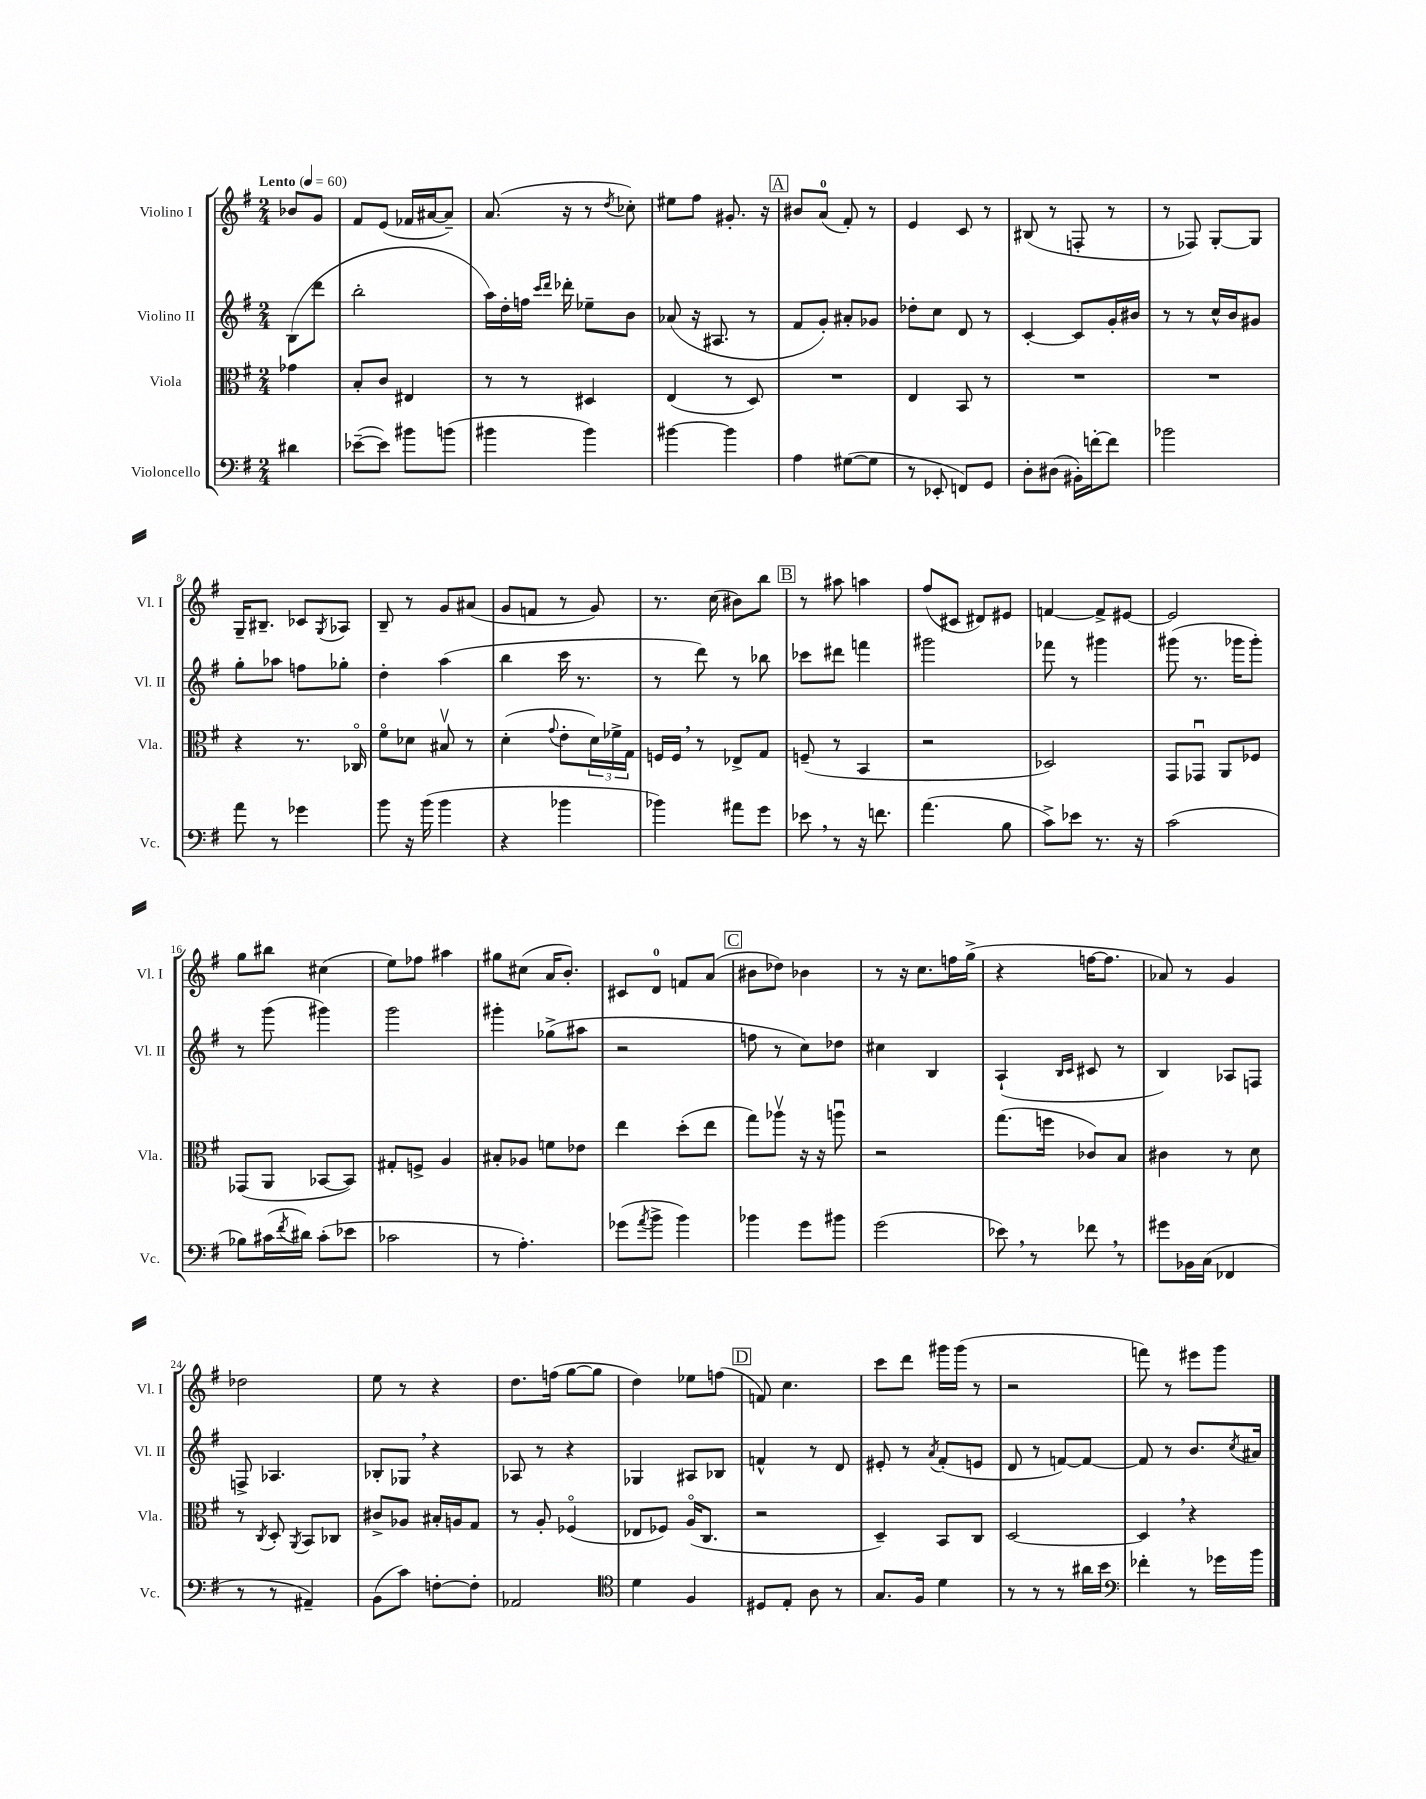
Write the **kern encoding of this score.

**kern	**kern	**kern	**kern
*staff4	*staff3	*staff2	*staff1
*clefF4	*clefC3	*clefG2	*clefG2
*k[f#]	*k[f#]	*k[f#]	*k[f#]
*M2/4	*M2/4	*M2/4	*M2/4
*MM60	*MM60	*MM60	*MM60
4d#	4g-	(8B	8b-
.	.	8ddd	8g
=	=	=	=
([8e-~	8B'	2bb'	8f#
8e-])	8c	.	(8e
8b#	4E#	.	16f-
.	.	.	[16a#
(8b	.	.	8a#~])
=	=	=	=
4b#	8r	16aa)	(8.a
.	.	16dd'	.
.	8r	16ff	.
.	.	16qqccc	.
.	.	16qqddd	.
.	.	16ddd-'	16r
4b#)	4D#	8ee-~	8r
.	.	.	8qdd
.	.	8b	8cc-')
=	=	=	=
[4b#	(4E	(8a-	8ee#
.	.	16r	8ff#
.	.	8.A#	.
4b#]	8r	.	8.g#'
.	8D)	8r	.
.	.	.	16r
=	=	=	=
4A	2r	8f#	8b#
.	.	8g')	(8a
([8G#	.	8a#'	8f#')
8G#]	.	8g-	8r
=	=	=	=
8r	4E	8dd-'	4e
8EE-'	.	8cc	.
8FF)	8BB	8d	8c
8GG	8r	8r	8r
=	=	=	=
8D'	2r	[4c'	(8B#
(8D#	.	.	8r
16BB#')	.	8c]	8F'
[16f'	.	.	.
8f]	.	16g'	8r
.	.	16b#	.
=	=	=	=
2b-	2r	8r	8r
.	.	8r	8F-)
.	.	16cc^^	[8G'
.	.	16b	.
.	.	8g#	8G]
=	=	=	=
8a	4r	8gg'	16G~
.	.	.	8.B#~
8r	.	8aa-	.
4g-	8.r	8ff	8c-
.	.	.	8qG
.	.	8gg-'	8A-
.	16C-o	.	.
=	=	=	=
8b	8f#o	4dd'	8B~
16r	8d-	.	8r
(16b	.	.	.
4b	8B#v	(4aa	8g
.	8r	.	(8a#
=	=	=	=
4r	(4d'	4bb	8g
.	.	.	8f
.	8qqg	.	.
4b-	8e'	16ccc	8r
.	.	8.r	.
.	24d)	.	8g)
.	24f-^	.	.
.	24G	.	.
=	=	=	=
4b-)	16F	8r	8.r
.	16F	.	.
.	8r	8ddd)	.
.	.	.	(16cc
8a#	8E-^	8r	8b#)
8g	8G	8bb-	8bb
=	=	=	=
8e-	(8F~	8ccc-	8r
8r	8r	8ddd#	8aa#
16r	4BB	4fff	4aa
8.f	.	.	.
=	=	=	=
(4.a	2r	2ggg#	(8ff#
.	.	.	8c#
.	.	.	8d#)
8B	.	.	8e#
=	=	=	=
8c^)	2D-)	8fff-	[4f
8e-	.	8r	.
8.r	.	4ggg#	8f^]
.	.	.	[8e#
16r	.	.	.
=	=	=	=
(2c	8GG	(8ggg#	2e#]
.	8GG-u	8.r	.
.	8AA	.	.
.	.	16ggg-	.
.	8F-	8ggg-')	.
=	=	=	=
8B-)	(8GG-	8r	8gg
(16c#	8AA	(8ggg	8bb#
8qf#	.	.	.
16d#)	.	.	.
(8c#'	[8BB-	4ggg#)	(4cc#
8e-	8BB-])	.	.
=	=	=	=
2c-	8G#'	2ggg	8ee)
.	8F^	.	8ff-
.	4A	.	4aa#
=	=	=	=
8r	8B#'	4ggg#'	8gg#
4.A')	8A-	.	(8cc#
.	8f	(8gg-^	16a
.	.	.	8.b')
.	8e-	8aa#	.
=	=	=	=
(8g-	4ee	2r	8c#
8qa	.	.	.
8b^	.	.	8d
4b)	(8dd'	.	8f
.	8ee	.	(8a
=	=	=	=
4b-	8gg)	8ff	8b#
.	8aa-v	8r	8dd-)
8g	16r	8cc)	4b-
.	16r	.	.
8b#	8aau	8dd-	.
=	=	=	=
(2g	2r	4cc#	8r
.	.	.	16r
.	.	.	8.cc
.	.	4B	.
.	.	.	16ff
.	.	.	(16gg^
=	=	=	=
8e-)	(8.gg	(4A`	4r
8r	.	.	.
.	16ff	.	.
.	.	16qqB	.
.	.	16qqc	.
8f-	8c-)	8c#	[16ff
.	.	.	8.ff]
8r	8B	8r	.
=	=	=	=
8g#	4c#	4B)	8a-)
16BB-	.	.	8r
(16C	.	.	.
4FF-	8r	8A-	4g
.	8d	8F	.
=	=	=	=
8r	8r	8F^	2dd-
.	8qC	.	.
8r	8D'	4.A-	.
.	8qAA	.	.
4AA#~)	8BB	.	.
.	8C-	.	.
=	=	=	=
(8BB	8c#^	8B-'	8ee
8c)	8A-	8G-	8r
[8F'	16B#'	4r	4r
.	16A	.	.
8F']	8G	.	.
=	=	=	=
2AA-	8r	8A-	8.dd
.	8A'	8r	.
.	.	.	(16ff
.	(4F-o	4r	[8gg
.	.	.	8gg]
=	=	=	=
*clefC4	*	*	*
4d	8E-	4G-	4dd)
.	8F-)	.	.
4F#	(16Ao	8A#	8ee-
.	8.C	.	.
.	.	8B-	(8ff
=	=	=	=
8D#	2r	4f^^	8f)
8E'	.	.	4.cc
8A	.	8r	.
8r	.	8d	.
=	=	=	=
8.G	4D~)	8e#'	8ccc
.	.	8r	8ddd
16F#	.	.	.
.	.	8qa	.
4d	8BB	(8f#'	16ggg#
.	.	.	(16ggg#
.	8C	8e	8r
=	=	=	=
8r	[2D	8d	2r
8r	.	8r	.
8r	.	[8f)	.
16a#	.	8f_	.
16b	.	.	.
=	=	=	=
*clefF4	*	*	*
4f-'	4D]	8f]	8fff)
.	.	8r	8r
8r	4r	8.b	8eee#
16g-	.	.	8ggg
.	.	8qcc	.
16b	.	16a#	.
==	==	==	==
*-	*-	*-	*-
